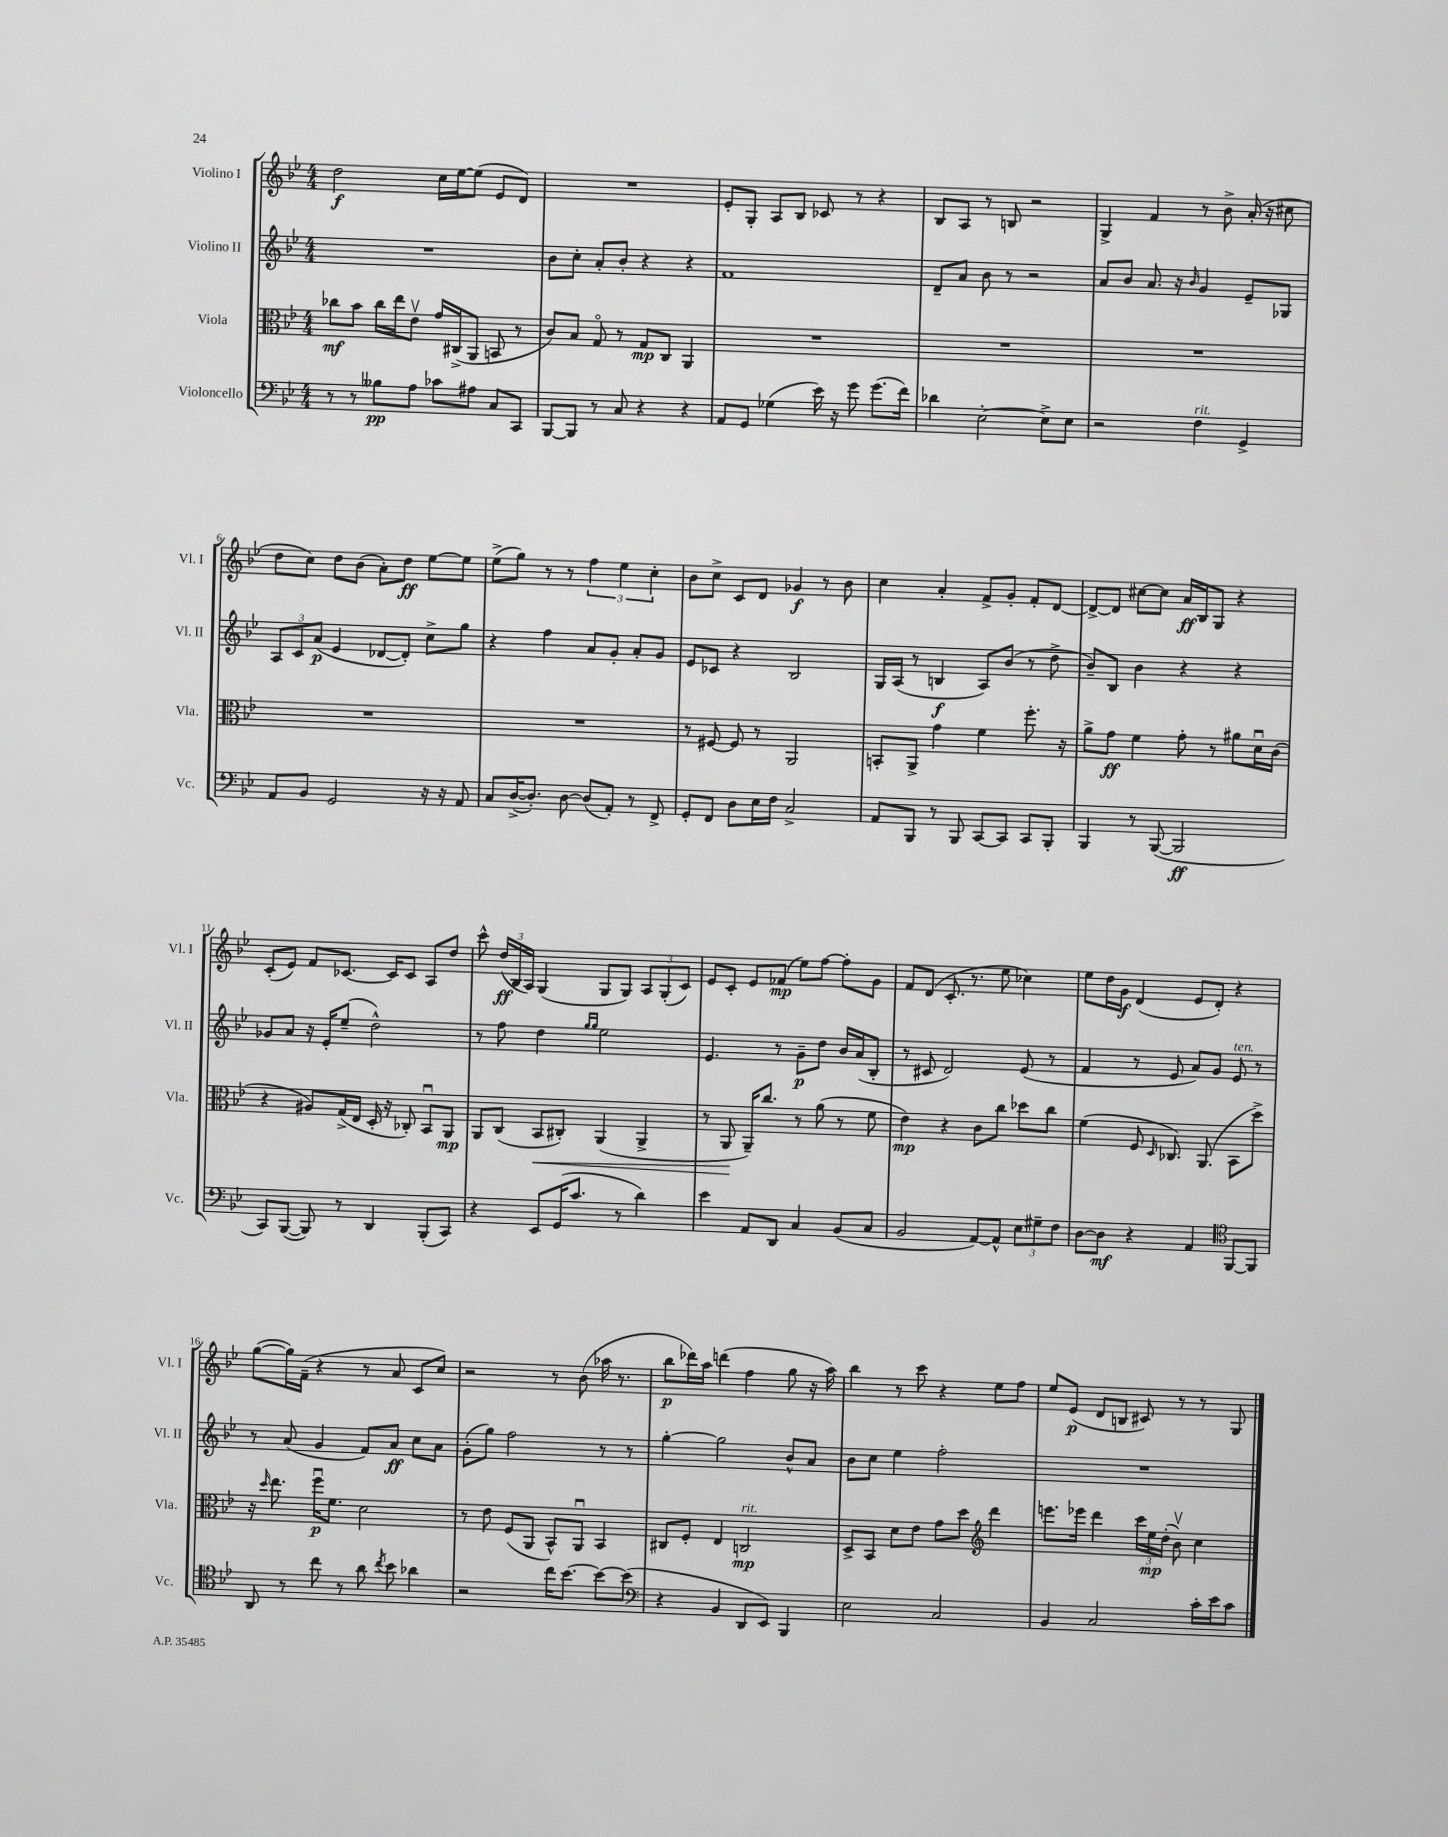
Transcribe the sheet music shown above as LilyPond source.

<<
\new StaffGroup <<
\new Staff = "s0" \with { instrumentName = "Violino I" shortInstrumentName = "Vl. I" } {
    \clef treble \key bes \major \numericTimeSignature \time 4/4
    \autoBeamOff d''2\f c''16[ ees''16~ ees''8]( ees'8[ d'8]) |
    R1 |
    ees'8[-. g8]-. a8[ bes8] ces'8 r8 r4 |
    bes8[ a8] r8 b8 r2 |
    g4-> f'4 r8 bes'8-> a'16-.( r16 cis''8 |
    d''8[ c''8]) d''8[ bes'8]( a'8[-.) d''8]\ff ees''8[~ ees''8] |
    ees''8[->( g''8]) r8 r8 \tuplet 3/2 { f''4 ees''4 c''4-. } |
    bes'8[ c''8]-> c'8[ d'8] ges'4\f r8 bes'8 |
    c''4 a'4-. f'8[-> g'8]-. f'8[-. d'8]~ |
    d'8[~-> d'8] cis''8[~ cis''8] a'16[\ff bes16 g8] r4 |
    c'8[-.( ees'8]) f'8[ ces'8.]~ ces'16[ ces'8] a8[ d''8] |
    c'''8-^ \tuplet 3/2 { d''16[\ff( bes16 a16]) } g4( g8[ g8]) \tuplet 3/2 { a8[ g8-.( c'8]) } |
    ees'8[ c'8]-. ees'8[ fes'8]\mp( ees''8[) f''8]~ f''8[-. g'8] |
    f'8[ d'8]( c'8.-. r8. ees''8 ces''4) |
    ees''8[ d''16 g'16]\f d'4( ees'8[ d'8]-.) r4 |
    g''8[~( g''16) f'16]--( r4 r8 a'8 c'8[ c''8]) |
    r2 r8 bes'8( aes''16 r8. |
    bes''8[\p des'''16) a''16] d'''4( f''4 g''8 r16 a''16) |
    bes''4 r8 c'''8 r4 ees''8[ f''8] |
    ees''8[ ees'8]\p( d'8[ b8] cis'8) r8 r8 g8 \bar "|." |
}
\new Staff = "s1" \with { instrumentName = "Violino II" shortInstrumentName = "Vl. II" } {
    \clef treble \key bes \major \numericTimeSignature \time 4/4
    \autoBeamOff R1 |
    bes'8[ c''8]-. a'8[-. bes'8]-. r4 r4 |
    f'1 |
    d'8[-- a'8] bes'8 r8 r2 |
    a'8[ bes'8] a'8. r16 \grace { bes'16 } g'4 ees'8[-- ges8] |
    \tuplet 3/2 { a8[ c'8 a'8]\p( } ees'4 des'8[~ des'8]-.) c''8[-> g''8] |
    r4 f''4 a'8[ g'8]-. a'8[-. g'8] |
    ees'8[ ces'8] r4 bes2 |
    g16[ a16]( r8 b4\f a8[) bes'8]( r8 d''8-> |
    bes'8[--) bes8] bes'4 r4 r4 |
    ges'8[ a'8] r16 ees'16[-. ees''8]--( d''2-^) |
    r8 f''8 d''4 \grace { g''16[ g''16] } ees''2 |
    ees'4. r8 g'8[--\p d''8] bes'16[ a'16( bes8]-. |
    r8 cis'8 d'2) ees'8( r8 |
    f'4 r8 ees'8 a'8[) g'8] ees'8^\markup { \italic "ten." } r8 |
    r8 a'8( g'4 f'8[) a'8]\ff c''8[ a'8] |
    g'8[-.( g''8]) f''2 r8 r8 |
    g''4~-. g''2 bes'8[-^ a'8] |
    bes'8[ c''8] ees''4 f''2-. |
    R1 \bar "|." |
}
\new Staff = "s2" \with { instrumentName = "Viola" shortInstrumentName = "Vla." } {
    \clef alto \key bes \major \numericTimeSignature \time 4/4
    \autoBeamOff ces''8[\mf bes'8] ces''16[ ees''16 ees'8]\upbow g'16[ cis16->( a,8] b,8 r8 |
    c'8[) bes8] g8\flageolet r8 g8[\mp c8] a,4 |
    R1 |
    R1 |
    R1 |
    R1 |
    R1 |
    r8 fis8~ fis8 r8 a,2 |
    b,8[-. a,8]-> g'4 f'4 f''8.-. r16 |
    a'8[-> g'8]\ff f'4 g'8-. r8 ais'8[ d'16\downbow c'16]( |
    r4 ais8[) g16->( ees16] d16-. r16 ces8-.) bes,8[\downbow a,8]\mp |
    a,8[ c8]( bes,8[\< cis8]-.) a,4( a,4-> |
    r8 a,8\! a,16[--) c''8.] r8 a'8( r8 f'8 |
    ees'4\mp) r4 c'8[ c''8] des''8[ c''8] |
    f'4( f8 \grace { d16 } ces8.) a,8.( bes,8[ d''8]->) |
    r16 \grace { d''16 } ees''8. f''16[\downbow\p f'8.] d'2 |
    r8 ees'8 f8[( a,8] bes,8[-^) a,8]\downbow bes,4 |
    cis8[ f8]-. ees4 c2\mp^\markup { \italic "rit." } |
    d8[-> bes,8] d'8[ ees'8] g'8[ d''8] \clef treble d'''4 |
    e'''8.[ ees'''16] d'''4 \tuplet 3/2 { c'''16[ ees''16\mp d''16]-.( } bes'8\upbow) c''4 \bar "|." |
}
\new Staff = "s3" \with { instrumentName = "Violoncello" shortInstrumentName = "Vc." } {
    \clef bass \key bes \major \numericTimeSignature \time 4/4
    \autoBeamOff r8 r8 beses8[\pp a8] ces'8[ ais8] c8[ c,8] |
    bes,,8[~ bes,,8] r8 c8 r4 r4 |
    a,8[ g,8] ges4( ees'16) r16 g'8 g'8.[( f'16]) |
    des'4 ees2~-. ees8[-> ees8] |
    r2 f4^\markup { \italic "rit." } g,4-> |
    a,8[ bes,8] g,2 r16 r16 a,8 |
    c8[ d16~->( d8.]-.) d8~ d8[( a,8]-.) r8 f,8-> |
    g,8[-. f,8] d8[ ees16 f16] c2-> |
    a,8[ bes,,8] r8 bes,,8 c,8[~ c,8] c,8[ bes,,8]-. |
    bes,,4 r8 bes,,8~( bes,,2\ff |
    c,8[) bes,,8]~( bes,,8) r8 d,4 bes,,8[-.( c,8]) |
    r4 ees,8[ g,16( c'8.] r8 d'4) |
    ees'4 a,8[ d,8] c4 bes,8[( c8] |
    bes,2 a,8[~) a,8]-^ \tuplet 3/2 { ees8[ gis8-- f8] } |
    d8[~ d8]\mf r4 a,4 \clef tenor f,8[~ f,8] |
    a,8 r8 c''8 r8 a'8 \acciaccatura { c''8 } bes'8 aes'4 |
    r2 c''16[ bes'8.]~ bes'8[~ bes'8]( |
    \clef bass r4 bes,4 d,8[ ees,8]) bes,,4 |
    ees2 c2 |
    bes,4 c2 c'16[-. ees'16 c'8] \bar "|." |
}
>>
>>
